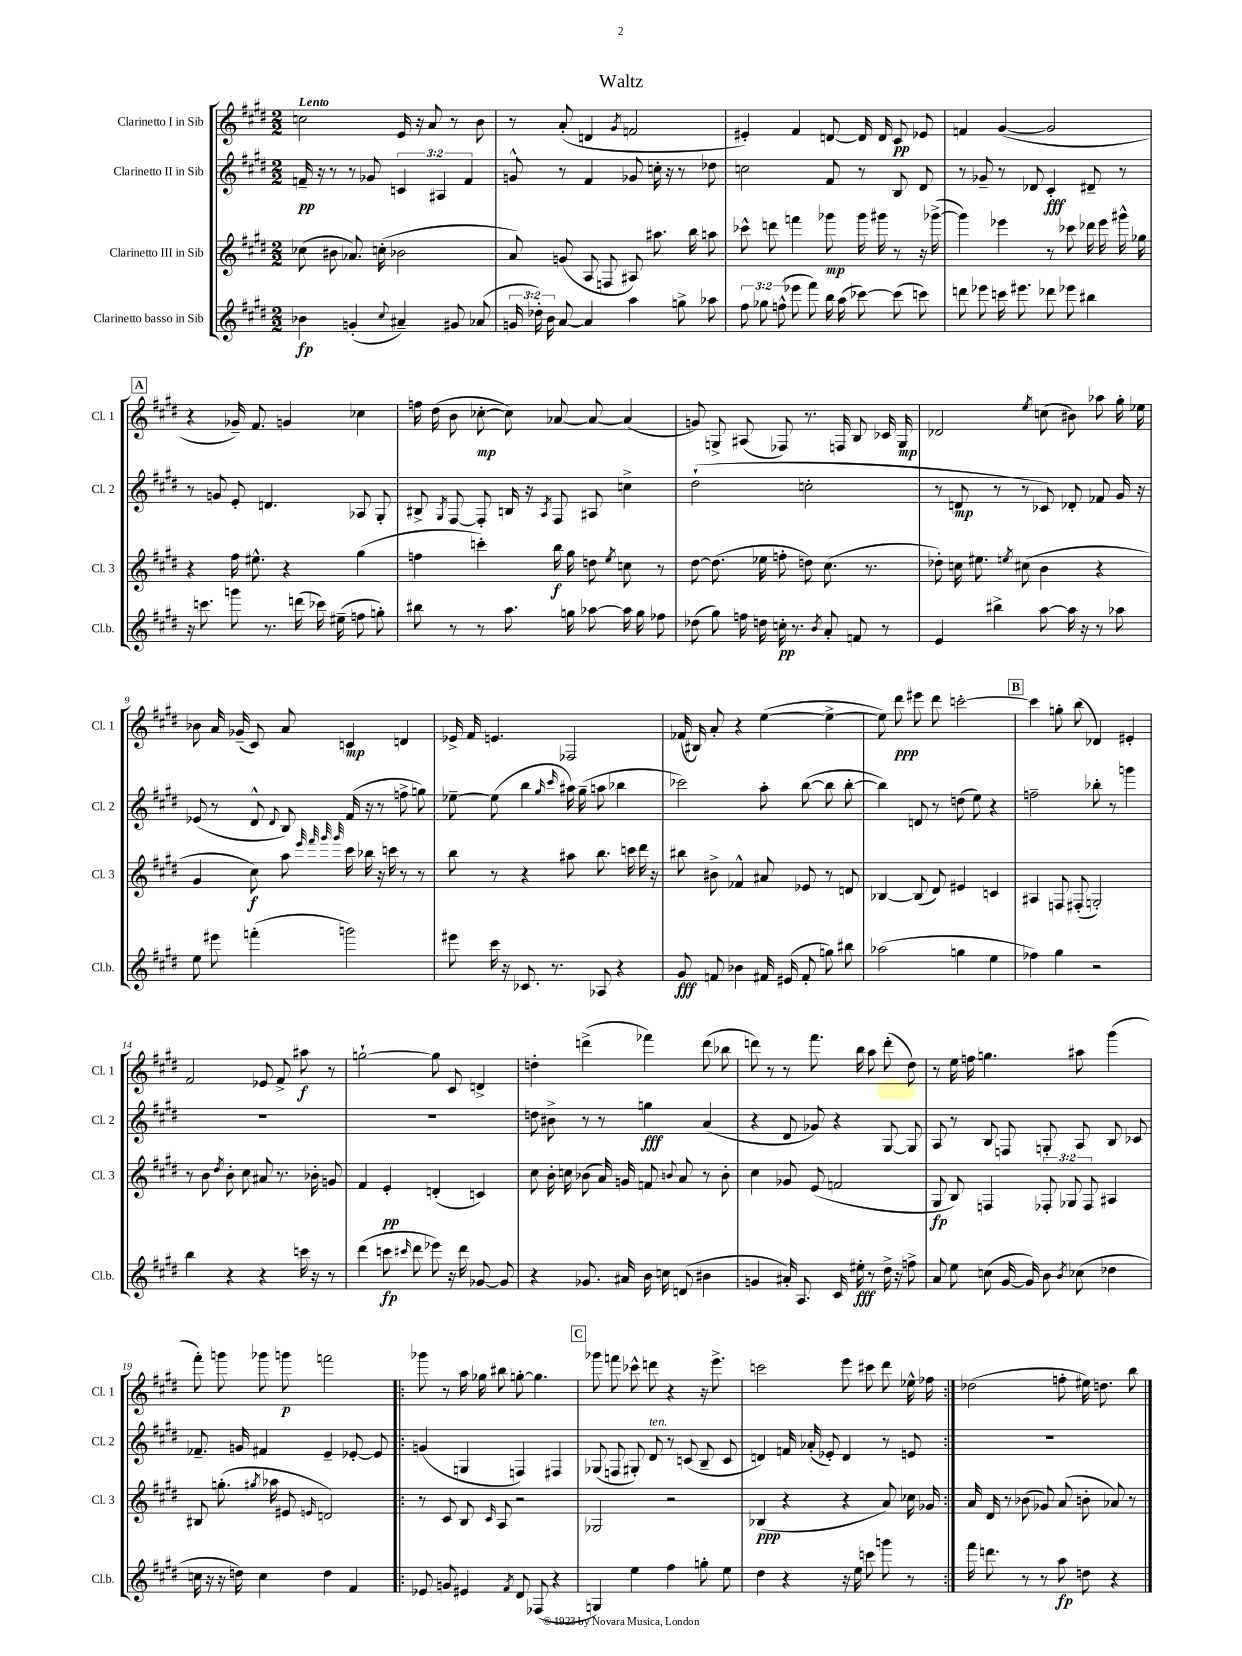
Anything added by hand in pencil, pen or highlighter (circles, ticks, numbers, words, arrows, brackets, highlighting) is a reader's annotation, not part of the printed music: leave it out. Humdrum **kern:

**kern	**kern	**kern	**kern
*staff4	*staff3	*staff2	*staff1
*clefG2	*clefG2	*clefG2	*clefG2
*k[f#c#g#d#]	*k[f#c#g#d#]	*k[f#c#g#d#]	*k[f#c#g#d#]
*M2/2	*M2/2	*M2/2	*M2/2
4b-\	(8cc-\	16f~/	2cc\
.	.	16r	.
.	8b#\	8r	.
(4g'/	8.a-/)	8r	.
.	.	8g-/	.
.	(16cc'\	.	.
8qqcc#/	.	.	.
4a#~/)	2b-\	6c/	16e/
.	.	.	16r
.	.	.	8a/
.	.	6A#/	.
8g#/	.	.	8r
.	.	6f/	.
(8a-/	.	.	8b\
=	=	=	=
24g/	8a/)	8g^^/	8r
24dd-'\)	.	.	.
24b\	.	.	.
[8a/	(8g/	8r	(8a'/
4a/]	8A/	4f#/	4d/
.	8F/	.	.
.	.	.	8qg#/
4aa\	8A#/)	8g-/	2f/
.	8.aa#\	16cc'\	.
.	.	16r	.
8gg^\	.	8r	.
.	16bb\	.	.
8aa-\	8aa\	8dd-\	.
=	=	=	=
12ff#\	8ccc-^^\	2cc\	4e#'/)
12gg-\	.	.	.
.	8ddd\	.	.
(12ff^^\	.	.	.
8eee-\	4fff\	.	4f#/
8fff#\)	.	.	.
16bb\	8ggg-\	8f#/	[8d/
(16aa\	.	.	.
[8ccc-\)	16ggg-\	8r	16d/]
.	16ggg#\	.	16d/
(8ccc-\]	8r	8B/	8c#/
8ccc\)	16r	8d#/	8e-/
.	([16ggg-^\	.	.
=	=	=	=
8ddd\	4ggg-\])	8r	4f/
8eee-\	.	8g-~/	.
16ccc\	4eee-\	8r	([4g#/
8.eee#\	.	.	.
.	.	8d-/	.
8ddd-\	8r	4c#'/	2g#/]
8eee-\	8ccc-\	.	.
4bb#\	16ddd-\	8d#~/	.
.	16eee-\	.	.
.	16ggg#^^\	8r	.
.	16gg-\	.	.
=	=	=	=
16r	4r	8r	4r
8.ccc\	.	.	.
.	.	8g/	.
8ggg\	16ff#\	8e'/	16g-~/)
.	8.ee#^^\	.	8.f#/
8.r	.	4.d/	.
.	4r	.	4g/
(16ddd\	.	.	.
16ccc-\)	.	.	.
(16ee#~\	.	.	.
8ff\	(4gg#\	8A-/	4cc-\
8gg'\)	.	8G#'/	.
=	=	=	=
8bb#\	4ff\	8B#^/	16ff\
.	.	.	(16dd#\
.	.	8qG#/	.
8r	.	[8F#/	8b\
8r	4ccc'\)	8F#'/]	[8cc-'\
8.aa\	.	16B/	8cc-\])
.	.	16r	.
.	.	8qA/	.
.	16bb\	8F#/	[8a-/
16gg\	16gg#\	.	.
[8aa-\	8dd\	8A#/	8a-/_
.	8qee/	.	.
16aa-\]	8cc\	4cc^\	(4a-/]
16gg\	.	.	.
8ff-\	8r	.	.
=	=	=	=
(8dd-\	[8dd#\	(2dd#`\	8g/)
8gg#\)	(8.dd#\]	.	8G^/
16ff\	.	.	(8A#/
16dd\	16ee-\	.	.
16cc'\	8ff'\	.	8F-/)
8.r	.	.	.
.	8dd\)	2cc'\	8.r
8qb/	.	.	.
8a'/	(8.cc#\	.	.
.	.	.	16F/
8f/	.	.	8B/
.	8.r	.	.
8r	.	.	16c-/
.	.	.	16G/
=	=	=	=
4e/	8dd-'\)	8r	2d-/
.	16cc\	8d/	.
.	8.ee#\	.	.
4bb#^\	.	8r	.
.	8qee/	.	.
.	(8cc#\	8r	.
.	.	.	8qee/
[8aa\	4b\	8c-/)	(8cc\
16aa\]	.	8d-'/	8b#\)
16r	.	.	.
8r	4r	8f-/	8aa-\
8aa-\	.	16g#/	16gg#'\
.	.	16r	16ee-\
=	=	=	=
8ee\	4g#/	(8e-/	8b-\
8eee#\	.	8r	16a/
.	.	.	(16g-~/
(4fff'\	8cc#\)	8d#^^/	8c#/)
.	.	8qqd#/	.
.	8aa\	8B/)	8a/
.	32qqeee/	.	.
.	32qqfff#/	.	.
.	32qqggg#/	.	.
.	32qqggg#/	.	.
2ggg\)	16ccc#\	(16f#/	4c/
.	16bb-\	16r	.
.	16r	8r	.
.	16ccc\	.	.
.	8r	8ff^\	4d/
.	8r	8gg\)	.
=	=	=	=
8eee#\	8bb\	[8ee-~\	16e-^/
.	.	.	16f#/
16ccc#\	8r	(8ee-\]	4.e/
16r	.	.	.
8.c-/	4r	4bb\	.
8.r	.	.	.
.	.	16qqgg#/	.
.	.	16qqccc#/	.
.	8aa#\	16aa#\)	2F-/
.	.	(16gg#~\	.
8A-/	8.bb\	8aa\	.
4r	.	4bb-\	.
.	16ccc\	.	.
.	16ddd#\	.	.
.	16r	.	.
=	=	=	=
8g#/	8bb#\	2ccc-\)	(16f-/
.	.	.	16B#/)
8f/	8b#^\	.	8a'/
4b-\	4f-^^/	.	4r
16f#/	8a#/	8aa'\	([4ee\
(16e#/	.	.	.
8f#'/	8e-/	([8bb\	.
8gg\)	8r	8bb\]	4ee^\_
8bb#\	8d/	[8bb'\	.
=	=	=	=
(2aa-\	[4B-/	4bb\])	8ee\])
.	.	.	8ddd#\
.	(8B-/]	8d/	8eee#\
.	8d#/)	8r	8ddd#\
4gg\	4e#/	(8dd\	[2ccc'\
.	.	8ee\)	.
4ee\	4c/	4r	.
=	=	=	=
4ff-\)	4A#/	2ff~\	4ccc\]
4gg#\	8F/	.	8gg'\
.	(8F#'/	.	(8bb\
2r	2G'/)	8bb-'\	4d-/)
.	.	8r	.
.	.	4ggg\	4e#'/
=	=	=	=
4bb\	8r	1r	2f#/
.	8b\	.	.
.	8qdd#/	.	.
4r	8b'\	.	.
.	8cc#\	.	.
4r	8a#/	.	8e-/
.	8.r	.	8f#^/
16ccc\	.	.	8aa#\
16r	16b-'\	.	.
8r	8g/	.	8r
=	=	=	=
(4ddd#\	4f#/	1r	[2gg`\
8ccc\	4e'/	.	.
16qqccc#/	.	.	.
8ddd#\	.	.	.
8eee-\)	(4d'/	.	8gg\]
16r	.	.	8c#/
16ddd#\	.	.	.
[8g-/	4c/)	.	4d^/
8g-/]	.	.	.
=	=	=	=
4r	8cc#\	8dd\	4dd'\
.	16b'\	8b#^\	.
.	16cc\	.	.
8.g-/	(8b-\	8r	(4ddd^\
.	16a/)	8r	.
16a#/	16g/	.	.
16b\	8f/	4gg\	4fff-\)
16cc\	.	.	.
.	8qqb/	.	.
(8d/	8a/	.	.
4b#\	8r	(4a/	(8ddd\
.	8b'\	.	8bb-\
=	=	=	=
4g/	4cc#\	4r	8ddd\)
.	.	.	8r
16a#'/)	8g-/	8d#/	8r
8.A/	.	.	.
.	(8e/	8g-/)	8.fff#\
16c#/	2f/	4r	.
16ee#'\	.	.	16bb\
8r	.	.	8aa\
16dd#^\	.	[8G#/	(8ddd'\
16r	.	.	.
8ff^\	.	8G#/]	8dd#\)
=	=	=	=
8a/	8G#/	8A/	8r
8ee\	8B/)	8r	16ee\
.	.	.	16ff\
(8cc\	4F/	8B/	4.gg\
[16g#/	.	8F/	.
16g#/])	.	.	.
8b\	12F-'/	8G'/	.
.	12G-/	.	.
8qb/	.	.	.
(8cc-\	.	8A/	8aa#\
.	12F-/	.	.
4dd-\	4A#/	8B/	(4ggg#\
.	.	8c-/	.
=	=	=	=
16cc\	8B#/	8.f-~/	8fff#'\)
16r	.	.	.
16r	(8.gg'\	.	8ggg\
16dd\)	.	16g/	.
4cc\	.	4f#/	8ggg-\
.	8qgg#/	.	.
.	16aa-\	.	.
.	8e#/	.	8ggg\
.	16qqe/	.	.
4dd\	2d/)	4e~/	2fff\
4f#/	.	[8e-'/	.
.	.	8e-/]	.
=!|:	=!|:	=!|:	=!|:
8e-/	8r	(4g/	8ggg-\
8g/	8c#/	.	8r
4e#/	8B/	4G/	16aa\
.	.	.	16gg-\
.	16qqc#/	.	.
.	8A/	.	8bb#\
8qf#/	.	.	.
8d#/	2r	4F/)	[8gg'\
(8F-/	.	.	4.gg\]
4r	.	4F#/	.
=	=	=	=
4G/)	2G-/	(8G-/	8ggg-\
.	.	8F/	8fff\
4ee\	.	8G#'/)	8ccc-^^\
.	.	8d#/	8ddd\
4ff#\	2r	8r	4r
.	.	(8c/	.
8gg'\	.	8B~/	16r
.	.	.	8.eee^\
8ee\	.	8c/	.
=	=	=	=
4dd#\	(4B-/	4d/)	2ccc\
4r	4r	16f/	.
.	.	(16a-'/	.
.	.	8e-'/)	.
16r	4r	4d/	8eee\
16ee\	.	.	.
8ccc\	.	.	8ccc#\
8ggg\	8a/)	8r	8ddd#\
8r	16cc-\	8e/	16ee-^^\
.	16g-/	.	16ff-\
=:|!	=:|!	=:|!	=:|!
16fff#\	16a/	1r	(2dd-\
8.ddd\	16d#/	.	.
.	8r	.	.
8r	(8b-\	.	.
8r	8g-/)	.	.
8aa\	(8a/	.	8ff'\
8dd\	8b'\	.	16ee#\)
.	.	.	8.dd\
4r	8a-/)	.	.
.	8r	.	8bb\
==	==	==	==
*-	*-	*-	*-
